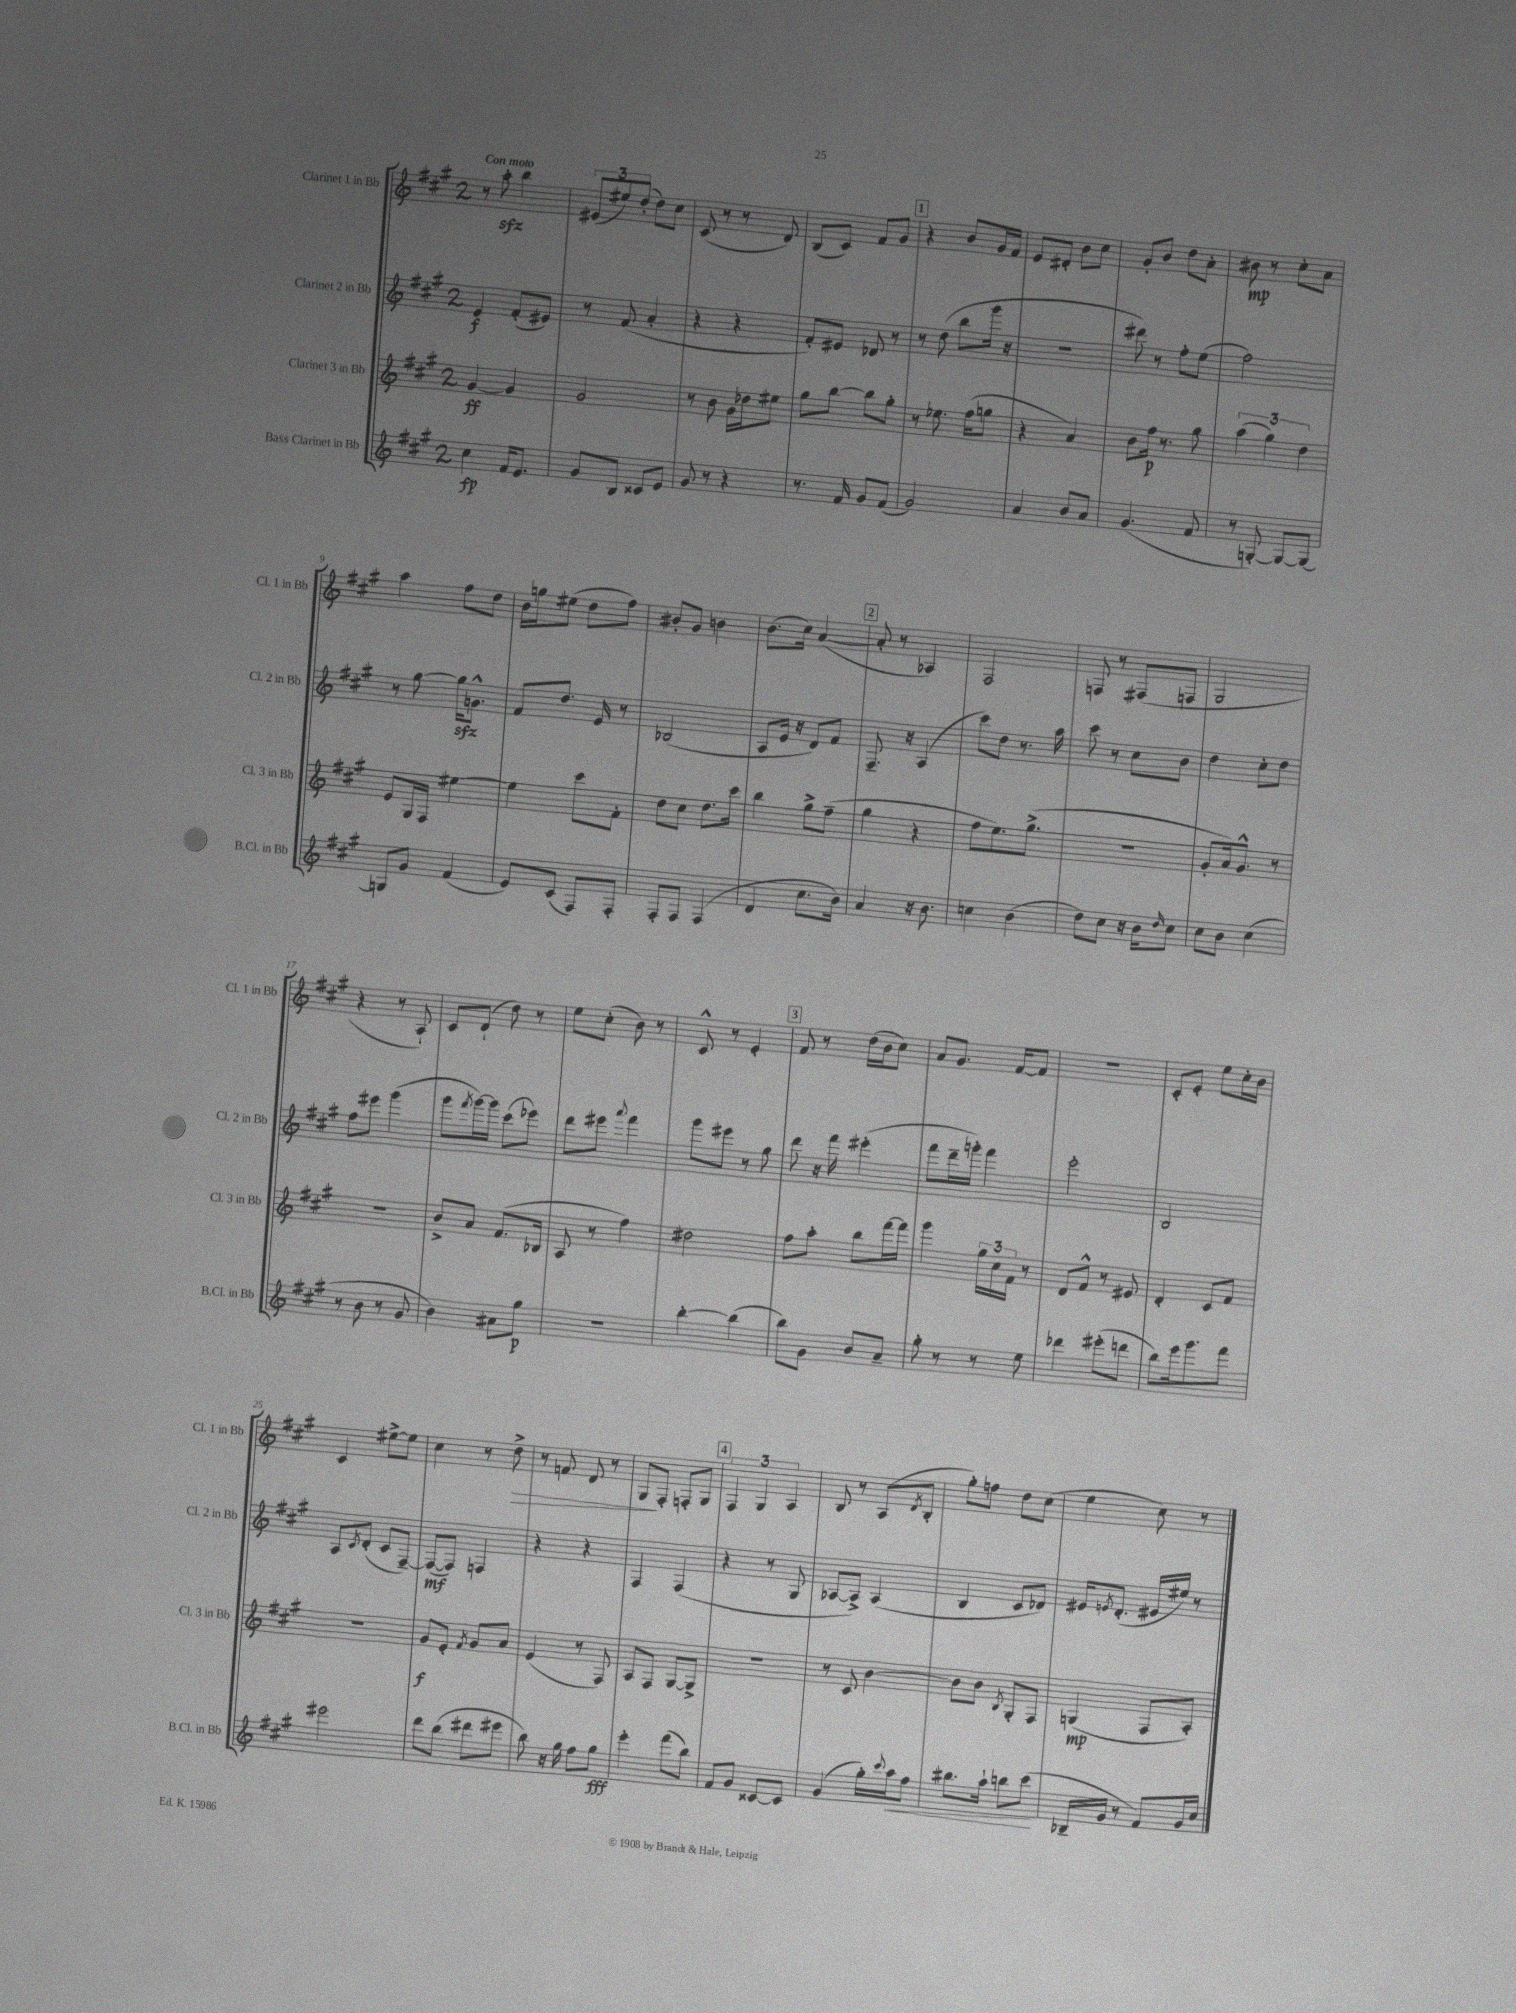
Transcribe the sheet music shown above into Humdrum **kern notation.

**kern	**kern	**kern	**kern
*staff4	*staff3	*staff2	*staff1
*clefG2	*clefG2	*clefG2	*clefG2
*k[f#c#g#]	*k[f#c#g#]	*k[f#c#g#]	*k[f#c#g#]
*M2/4	*M2/4	*M2/4	*M2/4
4cc#	[4g#	4e	8r
.	.	.	8aa'
16f#	4g#]	(8f#'	4bb
8.e	.	.	.
.	.	8e#)	.
=	=	=	=
8g#	2g#	8r	(12e#
.	.	.	12ee#)
8B	.	(8f#	.
.	.	.	(12dd'
8c##	.	4a'	8dd)
8e	.	.	8cc#
=	=	=	=
8g#	8r	4r	(8c#
8r	8b	.	8r
4r	16g#	4r	8r
.	16dd-	.	.
.	8ee#	.	8d)
=	=	=	=
8.r	8gg#	8f#')	(8B
.	[8bb	8e#	8c#)
16f#	.	.	.
8g#	8bb]	8d-	8f#
(8f#	8gg#'	8r	8g#
=	=	=	=
2g#)	8r	8r	4r
.	8.ee-	(8dd	.
.	.	8bb	8b
.	(16ff#	.	.
.	8gg	16ggg#	16g#
.	.	16r	16f#
=	=	=	=
4a	4r	2r	8e
.	.	.	8d#'
8b	4a)	.	8b
8a	.	.	8cc#
=	=	=	=
(4.g#	8b	8ddd#)	8g#'
.	16ff#	8r	8b
.	8.r	.	.
.	.	8ff#'	8dd
8f#	8gg#	(8ee	8a'
=	=	=	=
8r	(6aa	2ff#)	8b#
[8G')	.	.	8r
.	6gg#)	.	.
8G_	.	.	8cc#'
.	6dd	.	.
8G_	.	.	8a
=	=	=	=
8G]	8e	8r	4aa
8g#	16G#	[8gg#	.
.	16F#	.	.
(4f#	[4ee#	16gg#]	8ff#
.	.	8.g^^	.
.	.	.	8dd
=	=	=	=
8e)	4ee#]	8f#	16b
.	.	.	16gg
(8c#	.	8.dd	(8ee#
8F#)	8ccc#	.	8dd
.	.	16e	.
8F#'	8f#'	8r	8ff#)
=	=	=	=
8F#'	8dd	(2B-	8b#'
8F#	8cc#	.	8g#
(4F#	8.dd	.	4b
.	16ccc#	.	.
=	=	=	=
4d	4bb	8A	(8.b
.	.	16e	.
.	.	16r	16cc#)
8.cc#	8gg#^	8d)	([4a
.	(8ff#~	8f#	.
16b)	.	.	.
=	=	=	=
4a	4gg#	8.F#~	8a']
.	.	.	8r
.	.	16r	.
16r	4r	(4A	4A-)
8.b	.	.	.
=	=	=	=
4cc	8ff#	8ccc#)	2F#
.	8.ee)	8dd	.
(4b	.	8.r	.
.	(8.gg#^	.	.
.	.	16aa	.
=	=	=	=
8dd)	2r	8ccc#	8F
8cc#	.	8r	8r
16r	.	8cc#	(8F#
16b	.	.	.
16qqdd	.	.	.
8cc#	.	8b	8F
=	=	=	=
8cc#	8g#'	4dd	2G#
8b	16a)	.	.
.	8.g#^^	.	.
(4cc#	.	8cc#'	.
.	8r	8dd	.
=	=	=	=
8r	2r	8ff#	4r
8b	.	8eee#	.
8r	.	(4ggg#	8r
8g#	.	.	8A`)
=	=	=	=
4b)	8b^	8ggg#	8c#
.	.	8qfff#	.
.	8a	[16ggg#)	(8d`
.	.	16ggg#]	.
8a#	(8.f#	(8ccc#	8dd)
8gg#	.	8eee-)	8r
.	16B-	.	.
=	=	=	=
2r	8A	8ddd	8ee
.	8r	8eee#	(8cc#'
.	.	8qqaaa	.
.	4ff#)	4fff#	8b)
.	.	.	8r
=	=	=	=
[4bb'	2dd#	8ggg#	8c#^^
.	.	8eee#	8r
(4bb]	.	8r	4e'
.	.	8gg#	.
=	=	=	=
8bb)	8ff#	8ddd	8f#
8g#	8aa'	16r	8r
.	.	16fff#	.
8b	8bb	(4eee#'	(16dd
.	.	.	16b
8a~	[16fff#	.	8cc#)
.	16fff#]	.	.
=	=	=	=
8gg#'	4ggg#	8fff#	8a
8r	.	16ddd~	8.g#
.	.	16ggg')	.
8r	24gg#	4fff#	.
.	24cc#	.	.
.	.	.	[16f#
.	24f#	.	.
8ee	8r	.	8f#]
=	=	=	=
4ddd-	8d	2eee'	2r
.	8f#^^	.	.
(8eee#'	8r	.	.
8ddd	8e#	.	.
=	=	=	=
8bb)	4d'	2B	8c#'
16eee	.	.	8e'
8.ggg#	.	.	.
.	8c#	.	8ee
8fff#	8f#	.	16cc#'
.	.	.	16b
=	=	=	=
2eee#	2r	8A	4c#
.	.	8qc#	.
.	.	(8d'	.
.	.	8c#	[8ee#^
.	.	[8F#~)	8ee#]
=	=	=	=
8ddd	8g#	(8F#_	4cc#
(8bb	8e'	8F#])	.
.	8qf#	.	.
8ddd#	8g#	4F	8r
8eee#	8a	.	8dd^
=	=	=	=
8bb)	(4e	4r	8r
16r	.	.	8f
16gg#	.	.	.
8ff#	8r	4r	8d
8gg#	8F#)	.	8r
=	=	=	=
4eee'	8A	4F#	8G#
.	8F#	.	8F#'
(8fff#	[8G#	(4F#	8F'
8bb)	8G#^]	.	8G#
=	=	=	=
8f#	2r	4r	6F#
8g#	.	.	.
.	.	.	6G#
[8c##	.	8r	.
.	.	.	6A
8c##]	.	8G#	.
=	=	=	=
(4g#	8r	[8A-	8B
.	8c#	8A-^])	8r
16gg#')	[4b	(4A-	(8A
8qqccc#	.	.	.
16aa	.	.	.
.	.	.	8qd
8ff#	.	.	8B'
=	=	=	=
8.bb#	8b]	4B	8gg#')
.	8b	.	8ff
16aa`	.	.	.
.	8qB	.	.
8bb	8G#'	8c#	8dd
(8ccc#	8F#	8d-)	(8cc#
=	=	=	=
16B-~	(4G	16e#	4ee
.	.	8qe	.
16g#	.	(8.d'	.
8r	.	.	.
8f#)	8F#	16e#	8cc#)
.	.	16ee#)	.
16g#	8A')	8r	8r
16cc#	.	.	.
==	==	==	==
*-	*-	*-	*-
